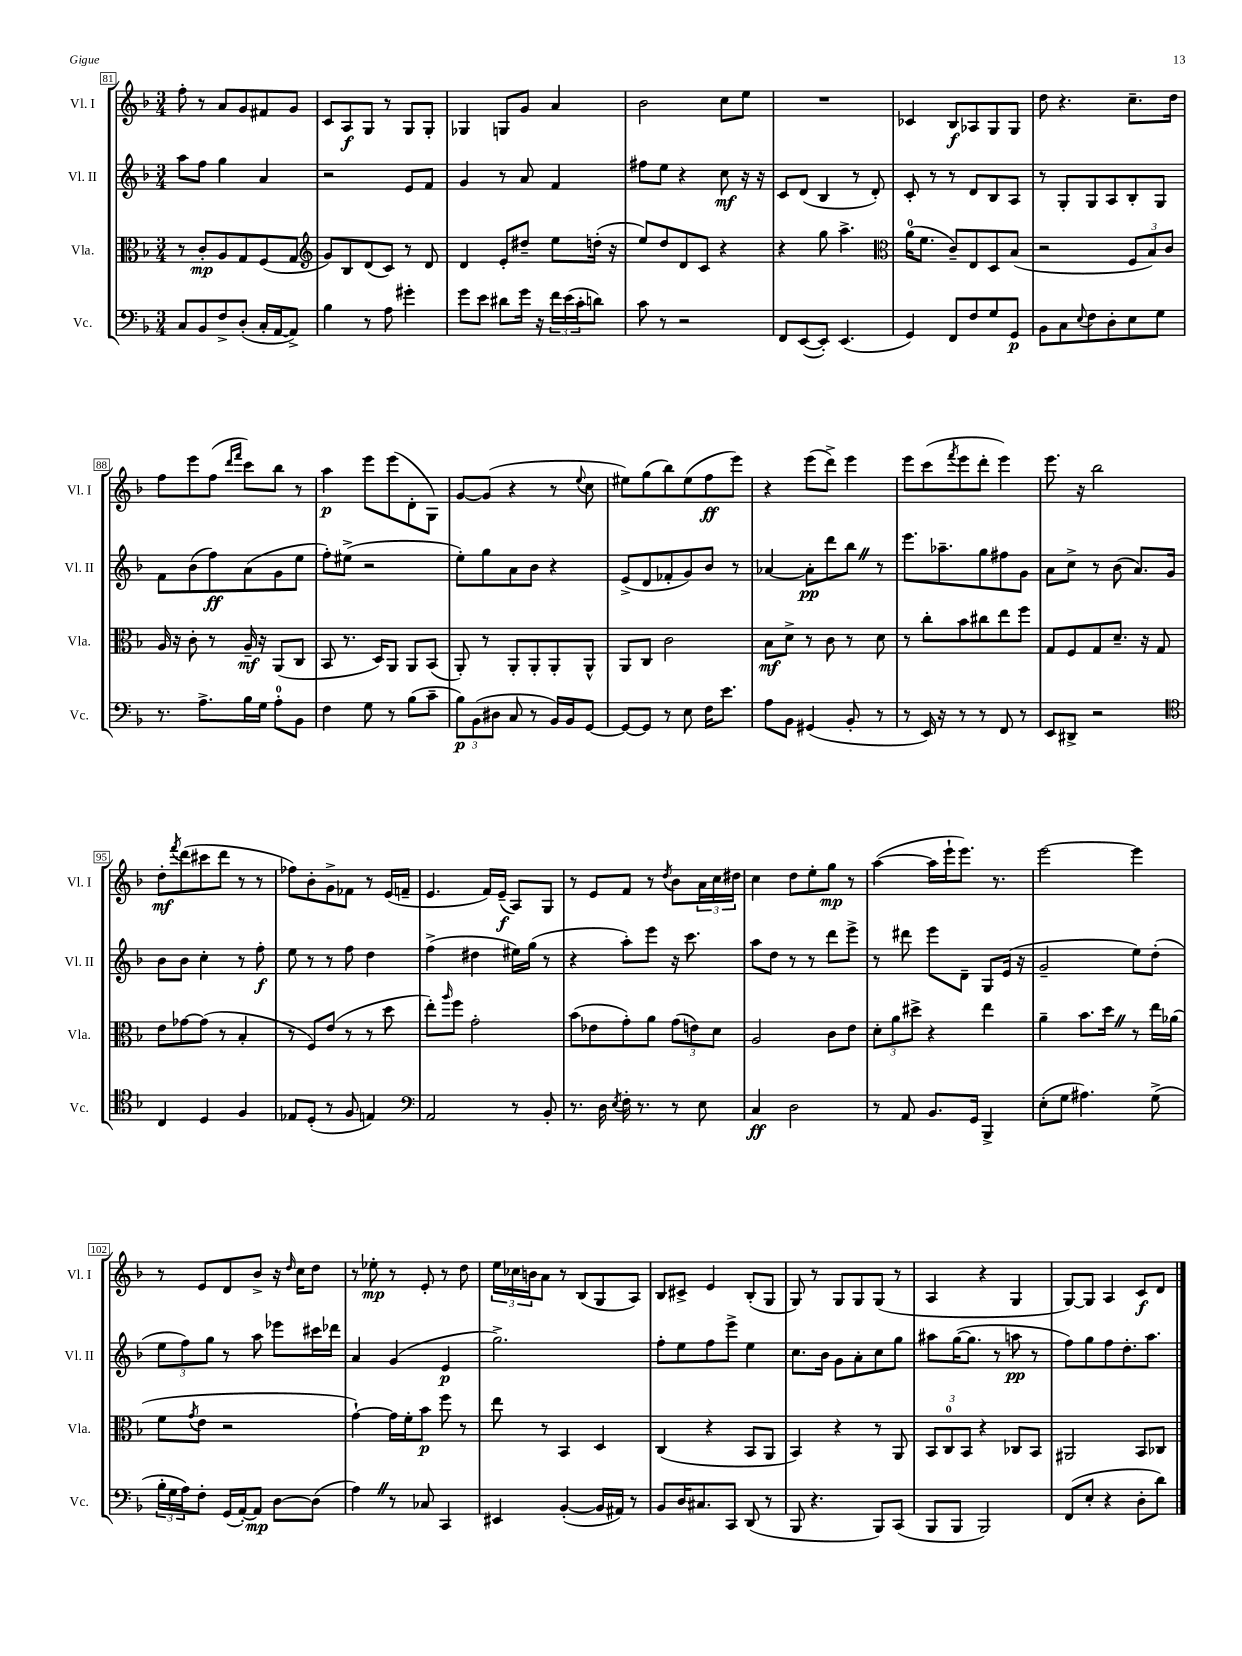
<<
\new StaffGroup <<
\new Staff = "s0" \with { instrumentName = "Vl. I" shortInstrumentName = "Vl. I" } {
    \clef treble \key f \major \numericTimeSignature \time 3/4
    f''8-. r8 a'8 g'8 fis'8 g'8 |
    c'8 a8\f g8 r8 g8 g8-. |
    ges4 g8 g'8 a'4 |
    bes'2 c''8 e''8 |
    R2. |
    ces'4 bes8\f aes8 g8 g8 |
    d''8 r4. c''8.-- d''16 |
    f''8 e'''8 f''8( \grace { d'''16 f'''16 } c'''8) bes''8 r8 |
    a''4\p e'''8 e'''8( d'8-. g8) |
    g'8~ g'8( r4 r8 \appoggiatura { e''8 } c''8 |
    eis''8) g''8( bes''8) eis''8( f''8\ff e'''8) |
    r4 e'''8( d'''8->) e'''4 |
    e'''8 c'''8( \acciaccatura { f'''8 } e'''8 d'''8-. e'''4) |
    e'''8. r16 bes''2 |
    d''8-.\mf \acciaccatura { f'''8 } d'''8( cis'''8 d'''8 r8 r8 |
    fes''8) bes'8-. g'8-> fes'8 r8 e'16( f'16-- |
    e'4. f'16) e'16--\f( a8) g8 |
    r8 e'8 f'8 r8 \acciaccatura { d''8 } bes'8 \tuplet 3/2 { a'16 c''16 dis''16 } |
    c''4 d''8 e''8-. g''8\mp r8 |
    a''4~( a''16 e'''16-! e'''8.) r8. |
    e'''2~ e'''4 |
    r8 e'8 d'8 bes'8-> r16 \grace { d''16 } c''16 d''8 |
    r8 ees''8-.\mp r8 e'8-. r8 d''8 |
    \tuplet 3/2 { e''16 ces''16 b'16 } a'8 r8 bes8( g8 a8) |
    bes8 cis'8-> e'4 bes8-.( g8 |
    g8) r8 g8 g8 g8( r8 |
    a4 r4 g4 |
    g8~) g8 a4 c'8\f d'8 \bar "|." |
}
\new Staff = "s1" \with { instrumentName = "Vl. II" shortInstrumentName = "Vl. II" } {
    \clef treble \key f \major \numericTimeSignature \time 3/4
    a''8 f''8 g''4 a'4 |
    r2 e'8 f'8 |
    g'4 r8 a'8 f'4 |
    fis''8 e''8 r4 c''8\mf r16 r16 |
    c'8 d'8( bes4 r8 d'8-.) |
    c'8-. r8 r8 d'8 bes8 a8 |
    r8 g8-. g8 a8 bes8-. g8 |
    f'8 bes'8( f''8\ff) a'8( g'8 e''8 |
    f''8-.) eis''8->( r2 |
    e''8-.) g''8 a'8 bes'8 r4 |
    e'8->( d'8 fes'8-. g'8) bes'8 r8 |
    aes'4~ aes'8-.\pp d'''8 bes''8 \once \override BreathingSign.text = \markup { \musicglyph "scripts.caesura.straight" } \breathe r8 |
    e'''8. aes''8.-- g''8 fis''8 g'8 |
    a'8 c''8-> r8 bes'8( a'8.) g'16 |
    bes'8 bes'8 c''4-. r8 f''8-.\f |
    e''8 r8 r8 f''8 d''4 |
    f''4->( dis''4 eis''16) g''16( r8 |
    r4 a''8-.) e'''8 r16 c'''8. |
    a''8 d''8 r8 r8 d'''8 e'''8-> |
    r8 dis'''8 e'''8 d'8-- g8 e'16( r16 |
    g'2-- e''8) d''8-.( |
    \tuplet 3/2 { e''8 f''8) g''8 } r8 a''8 ees'''8 cis'''16 des'''16 |
    a'4 g'4( e'4\p |
    g''2.->) |
    f''8-. e''8 f''8 e'''8-> e''4 |
    c''8. bes'16 g'8 a'8-. c''8 g''8 |
    ais''8 g''16~( g''8. r8 a''8\pp r8 |
    f''8) g''8 f''8 d''8.-. a''8. \bar "|." |
}
\new Staff = "s2" \with { instrumentName = "Vla." shortInstrumentName = "Vla." } {
    \clef alto \key f \major \numericTimeSignature \time 3/4
    r8 c'8-.\mp a8 g8 f8( g8 |
    \clef treble g'8) bes8 d'8( c'8) r8 d'8 |
    d'4 e'8-. dis''8-- e''8 d''16-.( r16 |
    e''8) d''8 d'8 c'8 r4 |
    r4 g''8 a''4.-> |
    \clef alto a'16-0( f'8. c'8--) e8 d8 bes8( |
    r2 \tuplet 3/2 { f8 bes8) c'8 } |
    a16 r16 c'8-. r8 a16--\mf r16 a,8( c8 |
    bes,8 r8. d16) a,8 a,8 bes,8( |
    a,8-.) r8 a,8-. a,8-. a,8-. a,8-^ |
    a,8 c8 c'2 |
    bes8\mf d'8-> r8 c'8 r8 d'8 |
    r8 c''8-. bes'8 cis''8 e''8 f''8 |
    g8 f8 g8 d'8.-- r16 g8 |
    e'8 ges'8~ ges'8( r8 bes4-. |
    r8 f8) e'8( r8 r8 d''8 |
    e''8-.) \grace { a''16 } f''8 g'2-. |
    bes'8( ees'8 g'8-.) a'8 \tuplet 3/2 { g'8( e'8) d'8 } |
    a2 c'8 e'8 |
    \tuplet 3/2 { d'8-. a'8 dis''8-> } r4 e''4 |
    a'4-- bes'8. d''16 \once \override BreathingSign.text = \markup { \musicglyph "scripts.caesura.straight" } \breathe r8 e''16 aes'16( |
    f'8 \acciaccatura { g'8 } e'8 r2 |
    g'4~-!) g'16 f'16-. bes'8\p f''8 r8 |
    e''8 r8 bes,4 d4 |
    c4( r4 bes,8 a,8 |
    bes,4) r4 r8 a,8 |
    \tuplet 3/2 { bes,8 c8-0 bes,8 } r4 ces8 bes,8 |
    ais,2 bes,8 ces8 \bar "|." |
}
\new Staff = "s3" \with { instrumentName = "Vc." shortInstrumentName = "Vc." } {
    \clef bass \key f \major \numericTimeSignature \time 3/4
    c8 bes,8 f8-> d8-.( c16-. a,16~ a,8->) |
    bes4 r8 a8 gis'4-. |
    g'8 e'8 dis'8 g'16 r16 \tuplet 3/2 { f'16 e'16( c'16-. } d'8) |
    c'8 r8 r2 |
    f,8 e,8~( e,8-.) e,4.( |
    g,4) f,8 f8 g8 g,8\p |
    bes,8 c8 \appoggiatura { e8 } f8 d8-. e8 g8 |
    r8. a8.-> bes16 g16 a8-0-. bes,8 |
    f4 g8 r8 bes8( c'8-- |
    \tuplet 3/2 { bes8\p) bes,8( dis8 } c8 r8 bes,16) bes,16 g,8~ |
    g,8~ g,8 r8 e8 f16 e'8. |
    a8 bes,8 gis,4( bes,8-. r8 |
    r8 e,16) r16 r8 r8 f,8 r8 |
    e,8 dis,8-> r2 |
    \clef tenor c4 d4 f4 |
    ees8 d8-.( r8 f8 e4) |
    \clef bass a,2 r8 bes,8-. |
    r8. d16 \acciaccatura { e8 } f16-. r8. r8 e8 |
    c4\ff d2 |
    r8 a,8 bes,8. g,16 bes,,4-> |
    e8-.( g8 ais4.) g8->( |
    \tuplet 3/2 { bes16-. g16 a16) } f8-. g,16( a,16~-.) a,8\mp d8~ d8( |
    a4) \once \override BreathingSign.text = \markup { \musicglyph "scripts.caesura.straight" } \breathe r8 ces8 c,4 |
    eis,4 bes,4~-.( bes,16 ais,16) r8 |
    bes,8 d16 cis8. c,8 d,8( r8 |
    bes,,8 r4. bes,,8) c,8( |
    bes,,8 bes,,8 bes,,2) |
    f,8( e8-. r4 d8-. d'8) \bar "|." |
}
>>
>>
\layout { \context { \Score currentBarNumber = #81 \override BarNumber.stencil = #(make-stencil-boxer 0.1 0.3 ly:text-interface::print) } }
